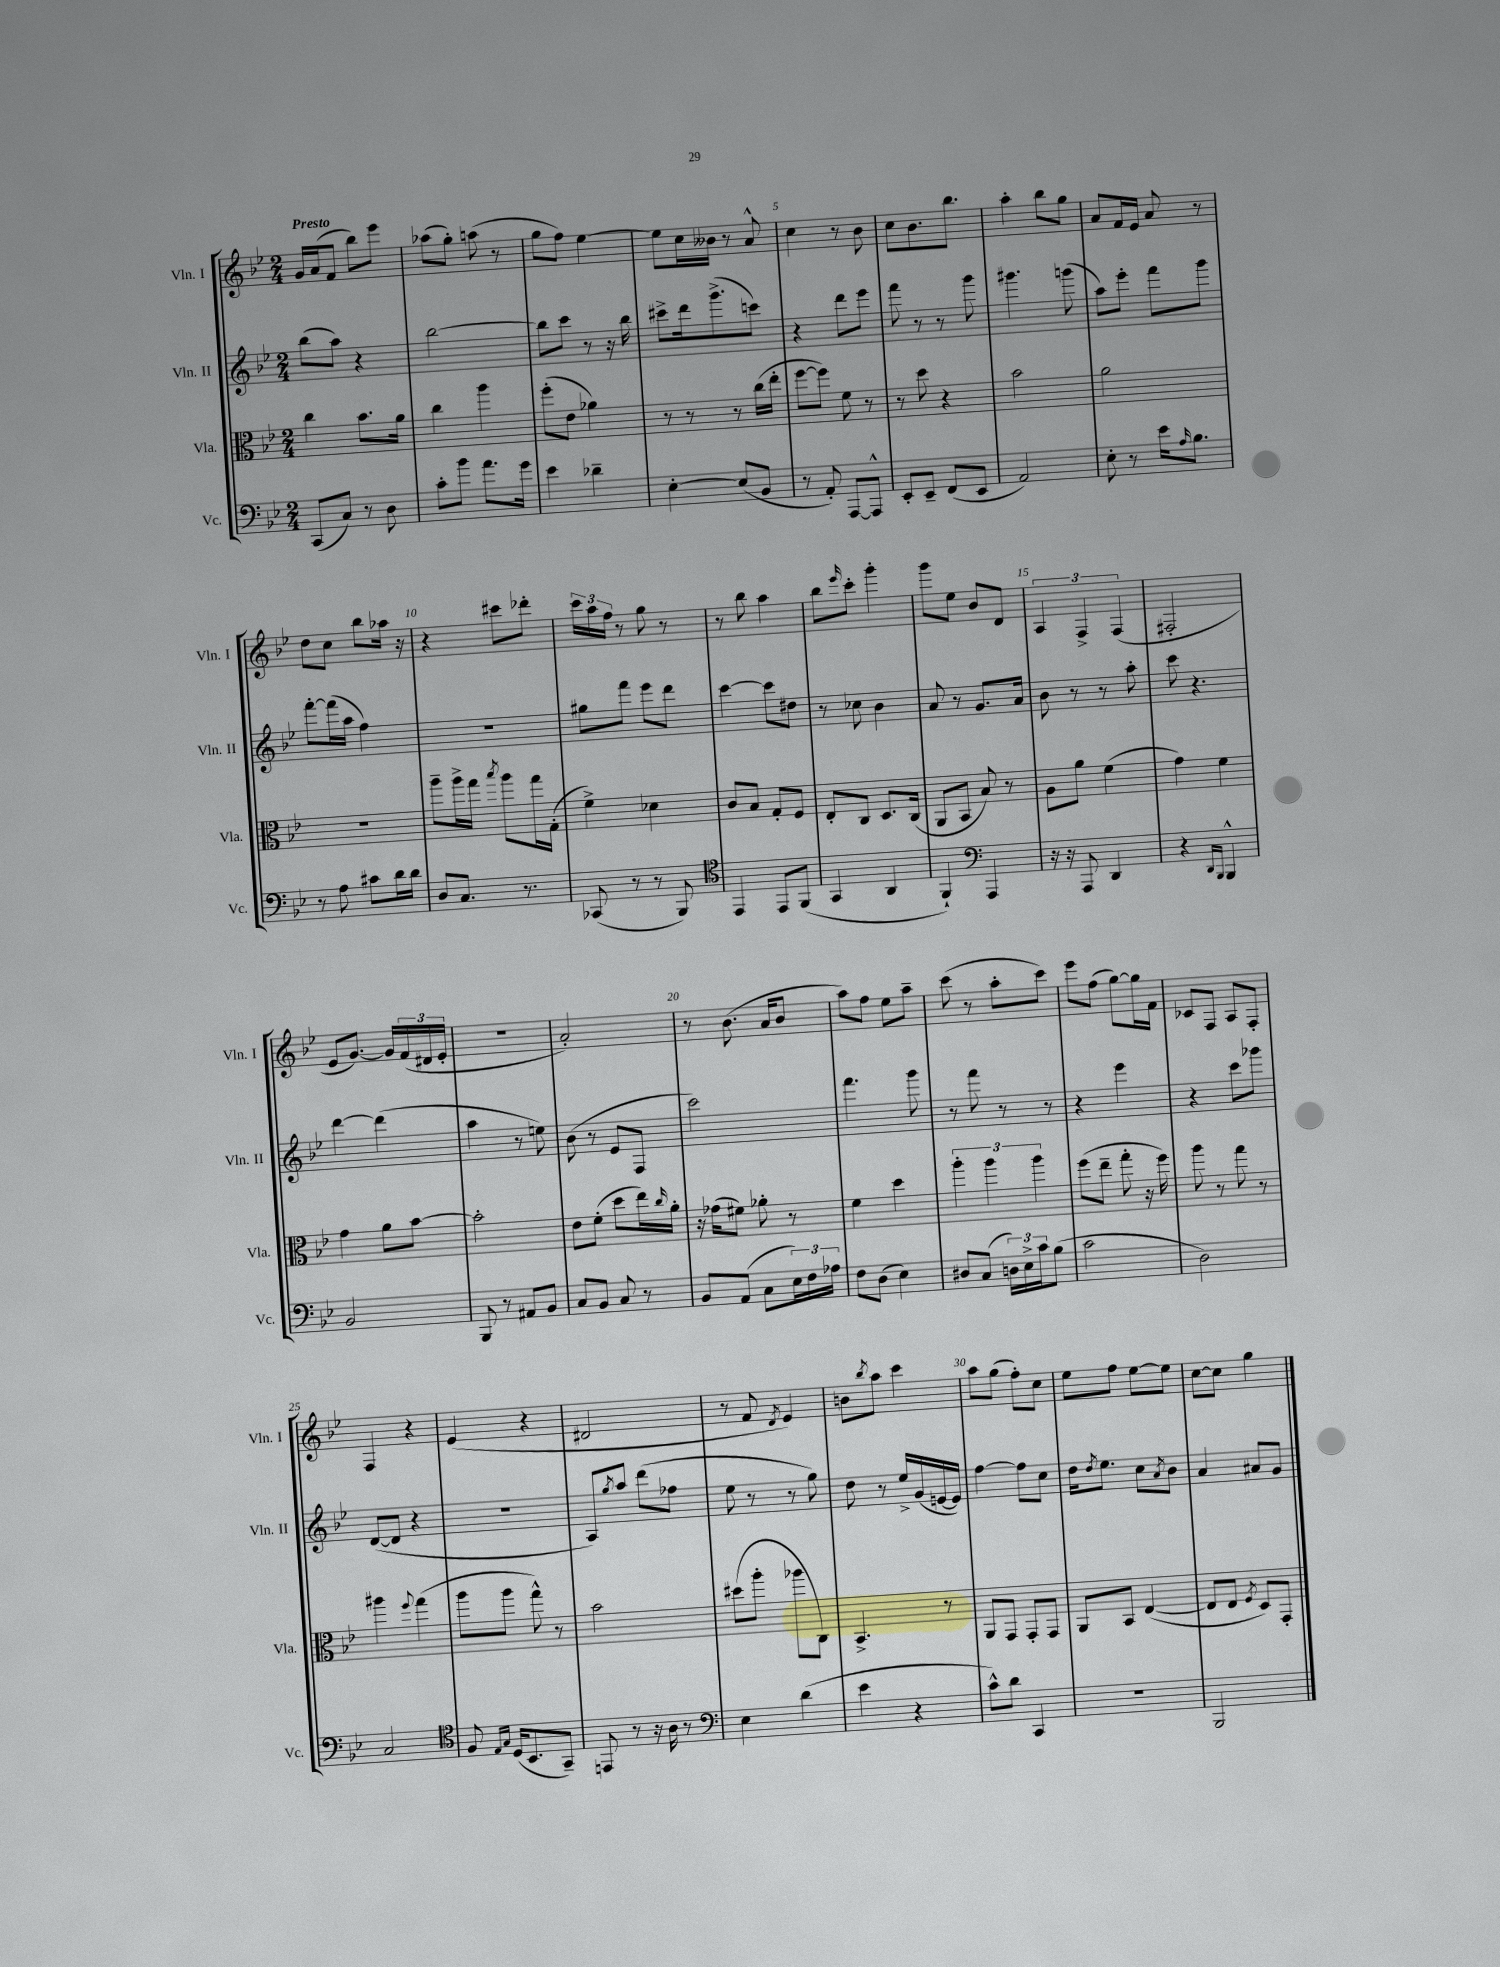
<<
\new StaffGroup <<
\new Staff = "s0" \with { instrumentName = "Vln. I" shortInstrumentName = "Vln. I" } {
    \clef treble \key bes \major \numericTimeSignature \time 2/4 \tempo "Presto"
    g'16 a'16( f'8 bes''8) ees'''8 |
    aes''8( g''8-.) a''8( r8 |
    g''8 f''8) ees''4~ |
    ees''8 c''16 beses'16 r8 a'8-^ |
    c''4 r8 bes'8 |
    c''8 bes'8. bes''8. |
    a''4-. bes''8 g''8 |
    a'8 f'16 ees'16 a'8 r8 |
    d''8 c''8 bes''8 aes''16 r16 |
    r4 cis'''8 des'''8-. |
    \tuplet 3/2 { c'''16 a''16 f''16 } r8 g''8 r8 |
    r8 bes''8 a''4 |
    bes''8 \grace { ees'''16 } c'''8-. g'''4-. |
    g'''8 ees''8 bes'8 d'8 |
    \tuplet 3/2 { a4 f4-> f4( } |
    fis2-. |
    ees'8 g'8.~) g'16 \tuplet 3/2 { f'16( dis'16 ees'16-. } |
    r2 |
    a'2-.) |
    r8 bes'8.( a'16 bes'8 |
    a''8) f''8 ees''8 a''8-- |
    c'''8( r8 a''8-. c'''8) |
    ees'''8 f''8( g''8~) g''16 f'16 |
    ces'8 f8 a8 f8-. |
    f4 r4 |
    ees'4( r4 |
    dis'2 |
    r8 f'8 \acciaccatura { d'8 } ees'4) |
    b'8 \acciaccatura { bes''8 } a''8 c'''4 |
    a''8 g''8( f''8-.) c''8 |
    ees''8 f''8 ees''8~ ees''8 |
    c''8~ c''8 g''4 \bar "|." |
}
\new Staff = "s1" \with { instrumentName = "Vln. II" shortInstrumentName = "Vln. II" } {
    \clef treble \key bes \major \numericTimeSignature \time 2/4
    bes''8( a''8) r4 |
    bes''2~ |
    bes''8 c'''8 r8 r16 bes''16 |
    cis'''8-> d'''16 g'''8.->( c'''8) |
    r4 d'''8 ees'''8 |
    f'''8 r8 r8 g'''8 |
    gis'''4. g'''8( |
    a''8) ees'''8-. f'''8 g'''8 |
    f'''8~-. f'''16( a''16 f''4) |
    r2 |
    gis''8 f'''8 ees'''8 d'''8 |
    c'''4~ c'''8 dis''8 |
    r8 ces''8 bes'4 |
    a'8 r8 g'8. a'16 |
    bes'8 r8 r8 a''8-. |
    c'''8 r4. |
    d'''4~ d'''4( |
    a''4 r8 e''8) |
    bes'8( r8 ees'8 f8 |
    c'''2) |
    f'''4. g'''8 |
    r8 f'''8 r8 r8 |
    r4 ees'''4 |
    r4 c'''8 ges'''8 |
    d'8~( d'8 r4 |
    R2 |
    a8) \acciaccatura { g''8 } a''8 d'''8( fes''8 |
    ees''8 r8 r8 g''8) |
    d''8 r8 ees''16-> g'16( e'16~ e'16) |
    f''4~ f''8 c''8 |
    d''16 \acciaccatura { d''8 } ees''8. c''8 \acciaccatura { a'8 } bes'8 |
    a'4 ais'8 g'8 \bar "|." |
}
\new Staff = "s2" \with { instrumentName = "Vla." shortInstrumentName = "Vla." } {
    \clef alto \key bes \major \numericTimeSignature \time 2/4
    c''4 bes'8. a'16 |
    c''4 a''4 |
    f''8-.( ees'8 aes'4) |
    r8 r8 r8 c''16( ees''16-. |
    f''8~ f''8) f'8 r8 |
    r8 d''8 r4 |
    bes'2 |
    a'2 |
    R2 |
    a''8-- a''16-> g''16 \acciaccatura { bes''8 } a''8 g''16 g16-.( |
    f'4->) des'4 |
    c'8 bes8 g8-. f8 |
    ees8-. c8 d8. c16( |
    a,8 bes,8 bes8) r8 |
    a8 a'8 f'4( |
    g'4) f'4 |
    g'4 a'8 bes'8~ |
    bes'2-. |
    ees'8 f'8-.( d''8 ees''16) \grace { c''16 } a'16-. |
    r16 ges'16( fis'8) aes'8-. r8 |
    f'4 d''4 |
    \tuplet 3/2 { a''4-. a''4 a''4 } |
    f''8( ees''8-- g''8-. r16 f''16) |
    a''8 r8 g''8 r8 |
    ais''4 \appoggiatura { f''8 } g''4( |
    a''8 a''8 g''8-^) r8 |
    bes'2 |
    dis''8( a''8-. aes''8 c8) |
    bes,4.-> r8 |
    a,8 g,8 g,8-. g,8 |
    a,8 bes,8 ees4~( |
    ees8 ees8 \acciaccatura { f8 } d8) g,8-. \bar "|." |
}
\new Staff = "s3" \with { instrumentName = "Vc." shortInstrumentName = "Vc." } {
    \clef bass \key bes \major \numericTimeSignature \time 2/4
    c,8( c8) r8 d8 |
    c'8-. bes'8 a'8. g'16 |
    ees'4 des'4-- |
    ees4~-. ees8( bes,8 |
    r8 a,8-.) a,,8~ a,,8-^ |
    ees,8-. ees,8-- f,8( ees,8 |
    a,2) |
    ees8-. r8 ees'16 \grace { a16 } bes8. |
    r8 a8 cis'8 d'16 d'16 |
    d8 c8. r8. |
    ces,8( r8 r8 bes,,8) |
    \clef tenor ees,4 ees,8 f,8( |
    g,4 a,4 |
    f,4-!) \clef bass a,,4 |
    r16 r16 a,,8 d,4 |
    r4 \grace { d,16 bes,,16 } bes,,4-^ |
    bes,2 |
    bes,,8 r8 ais,8 bes,8 |
    c8 bes,8 c8 r8 |
    bes,8 a,8( c8 \tuplet 3/2 { ees16) f16 aes16 } |
    f8 d8( ees4) |
    dis8 c8( \tuplet 3/2 { d16) ees16-> c'16 } bes8( |
    c'2 |
    d2) |
    c2 |
    \clef tenor f8 \grace { ees16 g16 } d16( bes,8. g,8--) |
    e,8 r8 r16 a16 r8 |
    \clef bass ees4 d'4( |
    ees'4 r4 |
    c'8-^) d'8 c,4 |
    R2 |
    bes,,2 \bar "|." |
}
>>
>>
\layout { \context { \Score \override BarNumber.break-visibility = ##(#f #t #t) barNumberVisibility = #(every-nth-bar-number-visible 5) } }
